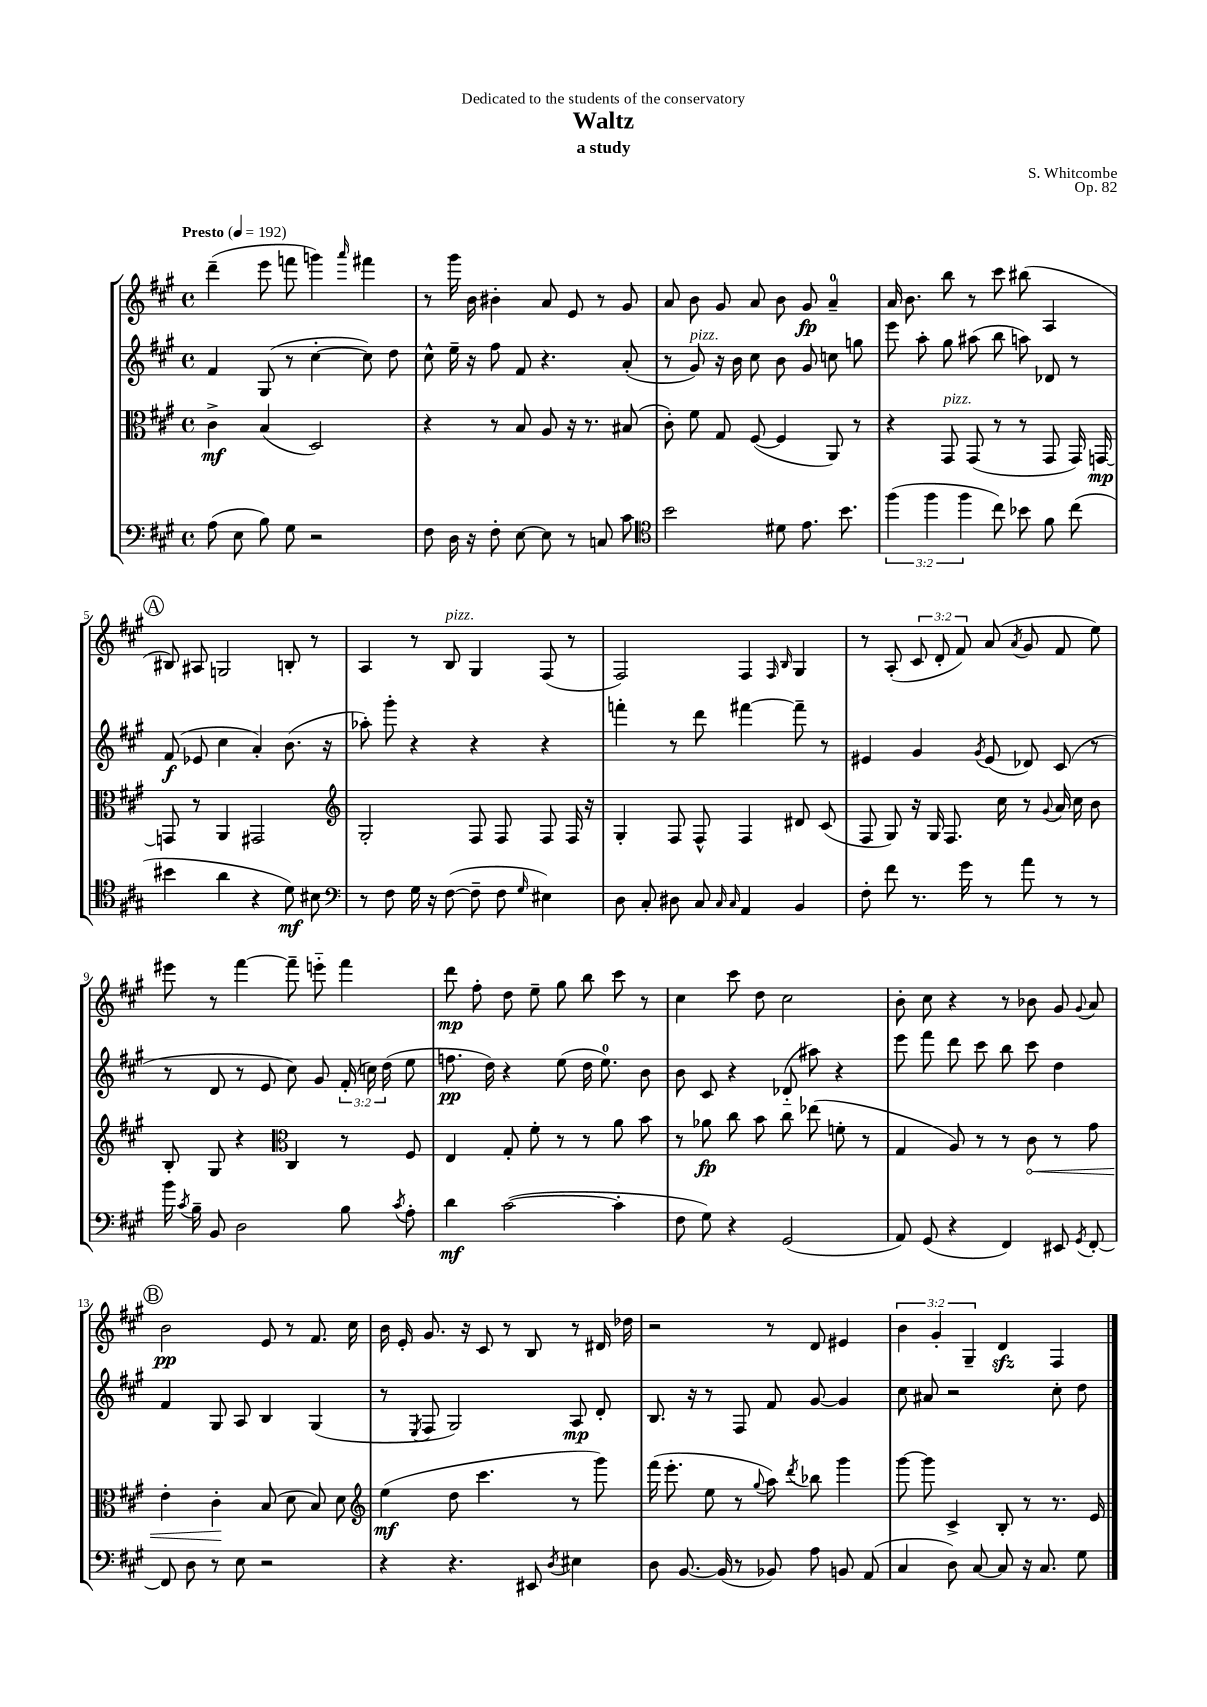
\header { title = "Waltz" composer = "S. Whitcombe" subtitle = "a study" dedication = "Dedicated to the students of the conservatory" opus = "Op. 82" }
<<
\new StaffGroup <<
\new Staff = "s0" {
    \clef treble \key a \major \defaultTimeSignature \time 4/4 \override Staff.TupletNumber.text = #tuplet-number::calc-fraction-text \tempo "Presto" 4 = 192
    \autoBeamOff d'''4--( e'''8 f'''8 g'''4) \grace { a'''16 } fis'''4 |
    r8 gis'''16 b'16 bis'4-. a'8 e'8 r8 gis'8 |
    a'8 b'8 gis'8 a'8 b'8 gis'8\fp a'4-0-- |
    a'16 b'8. b''8 r8 cis'''8 bis''8( a4 |
    \mark \markup { \circle "A" } bis8) ais8 g2 b8-. r8 |
    a4 r8 b8^\markup { \italic "pizz." } gis4 fis8( r8 |
    fis2) fis4 \grace { fis16 b16 } gis4 |
    r8 a8-.( \tuplet 3/2 { cis'8 d'8-. fis'8) } a'8( \acciaccatura { a'8 } gis'8 fis'8 e''8) |
    eis'''8 r8 fis'''4~ fis'''8-- e'''8-_ fis'''4 |
    d'''8\mp fis''8-. d''8 e''8-- gis''8 b''8 cis'''8 r8 |
    cis''4 cis'''8 d''8 cis''2 |
    b'8-. cis''8 r4 r8 bes'8 gis'8 \appoggiatura { gis'8 } a'8 |
    \mark \markup { \circle "B" } b'2\pp e'8 r8 fis'8. cis''16 |
    b'16 e'16-. gis'8. r16 cis'8 r8 b8 r8 dis'16 des''16 |
    r2 r8 d'8 eis'4 |
    \tuplet 3/2 { b'4 gis'4-. gis4-- } d'4\sfz fis4 \bar "|." |
}
\new Staff = "s1" {
    \clef treble \key a \major \defaultTimeSignature \time 4/4 \override Staff.TupletNumber.text = #tuplet-number::calc-fraction-text
    \autoBeamOff fis'4 gis8( r8 cis''4~-. cis''8) d''8 |
    cis''8-^ e''16-- r16 fis''8 fis'8 r4. a'8-.( |
    r8 gis'8^\markup { \italic "pizz." }) r16 b'16 cis''8 b'8 gis'8 c''8 g''8 |
    e'''8 a''8-. gis''8 ais''8( b''8 a''8) des'8 r8 |
    \mark \markup { \circle "A" } fis'8\f( ees'8 cis''4 a'4-.) b'8.( r16 |
    aes''8-.) gis'''8-. r4 r4 r4 |
    f'''4-. r8 d'''8 fis'''4~ fis'''8-- r8 |
    eis'4 gis'4 \acciaccatura { gis'8 } eis'8( des'8) cis'8( r8 |
    r8 d'8 r8 e'8 cis''8) gis'8 \tuplet 3/2 { fis'16-.( c''16) d''16( } e''8 |
    f''8.\pp d''16) r4 e''8( d''16 e''8.-0) b'8 |
    b'8 cis'8 r4 des'8-_( ais''8) r4 |
    e'''8 fis'''8 d'''8 cis'''8 b''8 cis'''8 d''4 |
    \mark \markup { \circle "B" } fis'4 gis8 a8 b4 gis4( |
    r8 \acciaccatura { e8 } fis8 gis2) a8\mp d'8-. |
    b8. r16 r8 fis8 fis'8 gis'8~ gis'4 |
    cis''8 ais'8 r2 cis''8-. d''8 \bar "|." |
}
\new Staff = "s2" {
    \clef alto \key a \major \defaultTimeSignature \time 4/4
    \autoBeamOff cis'4->\mf b4( d2) |
    r4 r8 b8 a8 r16 r8. bis8( |
    cis'8-.) fis'8 gis8 fis8~( fis4 a,8) r8 |
    r4 gis,8^\markup { \italic "pizz." } gis,8( r8 r8 gis,8 gis,16) g,16~\mp |
    \mark \markup { \circle "A" } g,8 r8 a,4 gis,2 |
    \clef treble gis2-. fis8 fis8 fis8 fis16 r16 |
    gis4-. fis8 fis8-^ fis4 dis'8 cis'8( |
    fis8 gis8) r16 gis16 fis8. cis''16 r8 \appoggiatura { gis'8 } a'16 cis''16 b'8 |
    b8-. gis8 r4 \clef alto cis4 r8 fis8 |
    e4 gis8-. fis'8-. r8 r8 a'8 b'8 |
    r8 aes'8\fp cis''8 b'8 cis''8 ees''8( f'8-. r8 |
    gis4 a8) r8 r8 \once \override Hairpin.circled-tip = ##t cis'8\< r8 gis'8 |
    \mark \markup { \circle "B" } e'4-. cis'4-.\! b8( d'8 b8) d'8 |
    \clef treble e''4\mf( d''8 cis'''4. r8 gis'''8) |
    fis'''16( e'''8.-. e''8 r8 \appoggiatura { gis''8 } a''8) \acciaccatura { d'''8 } bes''8 gis'''4 |
    gis'''8~ gis'''8 cis'4-> b8-. r8 r8. e'16 \bar "|." |
}
\new Staff = "s3" {
    \clef bass \key a \major \defaultTimeSignature \time 4/4 \override Staff.TupletNumber.text = #tuplet-number::calc-fraction-text
    \autoBeamOff a8( e8 b8) gis8 r2 |
    fis8 d16 r16 fis8-. e8~ e8 r8 c8 cis'8 |
    \clef tenor b'2 dis'8 e'8. b'8. |
    \tuplet 3/2 { fis''4( fis''4 fis''4 } cis''8) bes'8 fis'8 cis''8( |
    \mark \markup { \circle "A" } bis'4 a'4 r4 d'8\mf) bis8 |
    \clef bass r8 fis8 gis16 r16 fis8~( fis8-- fis8 \grace { gis16 } eis4) |
    d8 cis8-. dis8 cis8 \grace { cis16 cis16 } a,4 b,4 |
    fis8-. fis'8 r8. gis'16 r8 a'8 r8 r8 |
    b'16 \acciaccatura { cis'8 } b16-- b,8 d2 b8 \acciaccatura { cis'8 } a8-. |
    d'4\mf cis'2~( cis'4-. |
    fis8 gis8) r4 gis,2( |
    a,8) gis,8( r4 fis,4) eis,8 \acciaccatura { gis,8 } fis,8~-. |
    \mark \markup { \circle "B" } fis,8 d8 r8 e8 r2 |
    r4 r4. eis,8 \acciaccatura { d8 } eis4 |
    d8 b,8.~ b,16( r8 bes,8) a8 b,8 a,8( |
    cis4 d8) cis8~ cis8 r16 cis8. gis8 \bar "|." |
}
>>
>>
